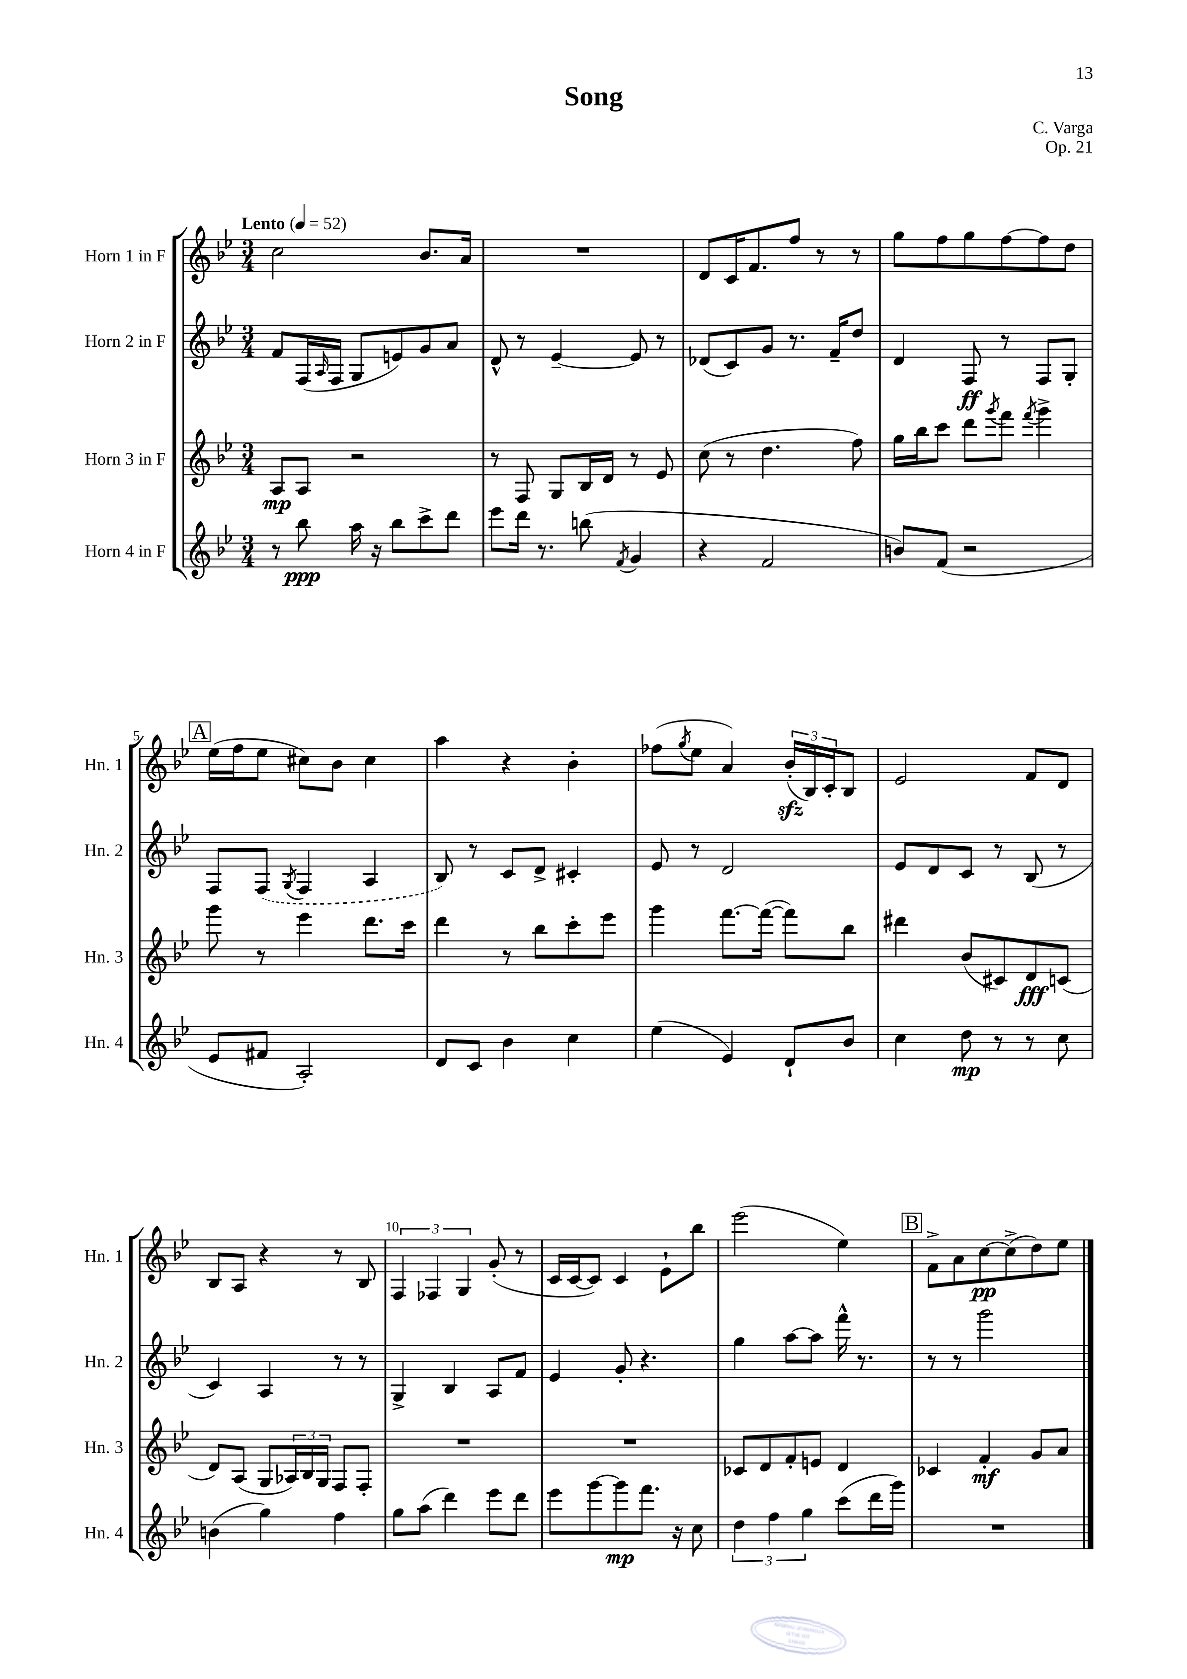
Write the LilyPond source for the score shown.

\header { title = "Song" composer = "C. Varga" opus = "Op. 21" }
<<
\new StaffGroup <<
\new Staff = "s0" \with { instrumentName = "Horn 1 in F" shortInstrumentName = "Hn. 1" } {
    \clef treble \key bes \major \numericTimeSignature \time 3/4 \tempo "Lento" 4 = 52
    c''2 bes'8. a'16 |
    R2. |
    d'8 c'16 f'8. f''8 r8 r8 |
    g''8 f''8 g''8 f''8~ f''8 d''8 |
    \mark \markup { \box "A" } ees''16( f''16 ees''8 cis''8) bes'8 cis''4 |
    a''4 r4 bes'4-. |
    fes''8( \acciaccatura { g''8 } ees''8 a'4) \tuplet 3/2 { bes'16-.\sfz( bes16) c'16-. } bes8 |
    ees'2 f'8 d'8 |
    bes8 a8 r4 r8 bes8 |
    \tuplet 3/2 { f4 fes4 g4 } g'8-.( r8 |
    c'16 c'16~ c'8) c'4 ees'8-! bes''8 |
    ees'''2( ees''4) |
    \mark \markup { \box "B" } f'8-> a'8 c''8~\pp c''8->( d''8) ees''8 \bar "|." |
}
\new Staff = "s1" \with { instrumentName = "Horn 2 in F" shortInstrumentName = "Hn. 2" } {
    \clef treble \key bes \major \numericTimeSignature \time 3/4
    f'8 f16( \grace { a16 } f16 g8 e'8) g'8 a'8 |
    d'8-^ r8 ees'4~-- ees'8 r8 |
    des'8( c'8) g'8 r8. f'16-- d''8 |
    d'4 f8\ff r8 f8 g8-. |
    \mark \markup { \box "A" } f8 \once \slurDashed f8( \acciaccatura { g8 } f4 a4 |
    bes8) r8 c'8 d'8-> cis'4-. |
    ees'8 r8 d'2 |
    ees'8 d'8 c'8 r8 bes8( r8 |
    c'4) a4 r8 r8 |
    g4-> bes4 a8 f'8 |
    ees'4 g'8-. r4. |
    g''4 a''8~ a''8 f'''16-^ r8. |
    \mark \markup { \box "B" } r8 r8 g'''2 \bar "|." |
}
\new Staff = "s2" \with { instrumentName = "Horn 3 in F" shortInstrumentName = "Hn. 3" } {
    \clef treble \key bes \major \numericTimeSignature \time 3/4
    a8\mp a8 r2 |
    r8 f8 g8 bes16 d'16 r8 ees'8 |
    c''8( r8 d''4. f''8) |
    g''16 bes''16 c'''8 d'''8 \acciaccatura { g'''8 } f'''8 \acciaccatura { f'''8 } g'''4-> |
    \mark \markup { \box "A" } g'''8 r8 ees'''4 d'''8. c'''16 |
    d'''4 r8 bes''8 c'''8-. ees'''8 |
    g'''4 f'''8.~ f'''16~( f'''8) bes''8 |
    dis'''4 bes'8( cis'8) d'8\fff c'8( |
    d'8) a8( g8 \tuplet 3/2 { aes16) bes16 g16 } f8 f8-. |
    R2. |
    R2. |
    ces'8 d'8 f'8-. e'8 d'4 |
    \mark \markup { \box "B" } ces'4 f'4-.\mf g'8 a'8 \bar "|." |
}
\new Staff = "s3" \with { instrumentName = "Horn 4 in F" shortInstrumentName = "Hn. 4" } {
    \clef treble \key bes \major \numericTimeSignature \time 3/4
    r8 bes''8\ppp a''16 r16 bes''8 c'''8-> d'''8 |
    ees'''8 d'''16 r8. b''8( \acciaccatura { f'8 } g'4 |
    r4 f'2 |
    b'8) f'8( r2 |
    \mark \markup { \box "A" } ees'8 fis'8 a2-.) |
    d'8 c'8 bes'4 c''4 |
    ees''4( ees'4) d'8-! bes'8 |
    c''4 d''8\mp r8 r8 c''8 |
    b'4( g''4) f''4 |
    g''8 a''8( d'''4) ees'''8 d'''8 |
    ees'''8 g'''8~ g'''8\mp f'''8. r16 c''8 |
    \tuplet 3/2 { d''4 f''4 g''4 } c'''8( d'''16 g'''16) |
    \mark \markup { \box "B" } R2. \bar "|." |
}
>>
>>
\layout { \context { \Score \override BarNumber.break-visibility = ##(#f #t #t) barNumberVisibility = #(every-nth-bar-number-visible 5) } }
